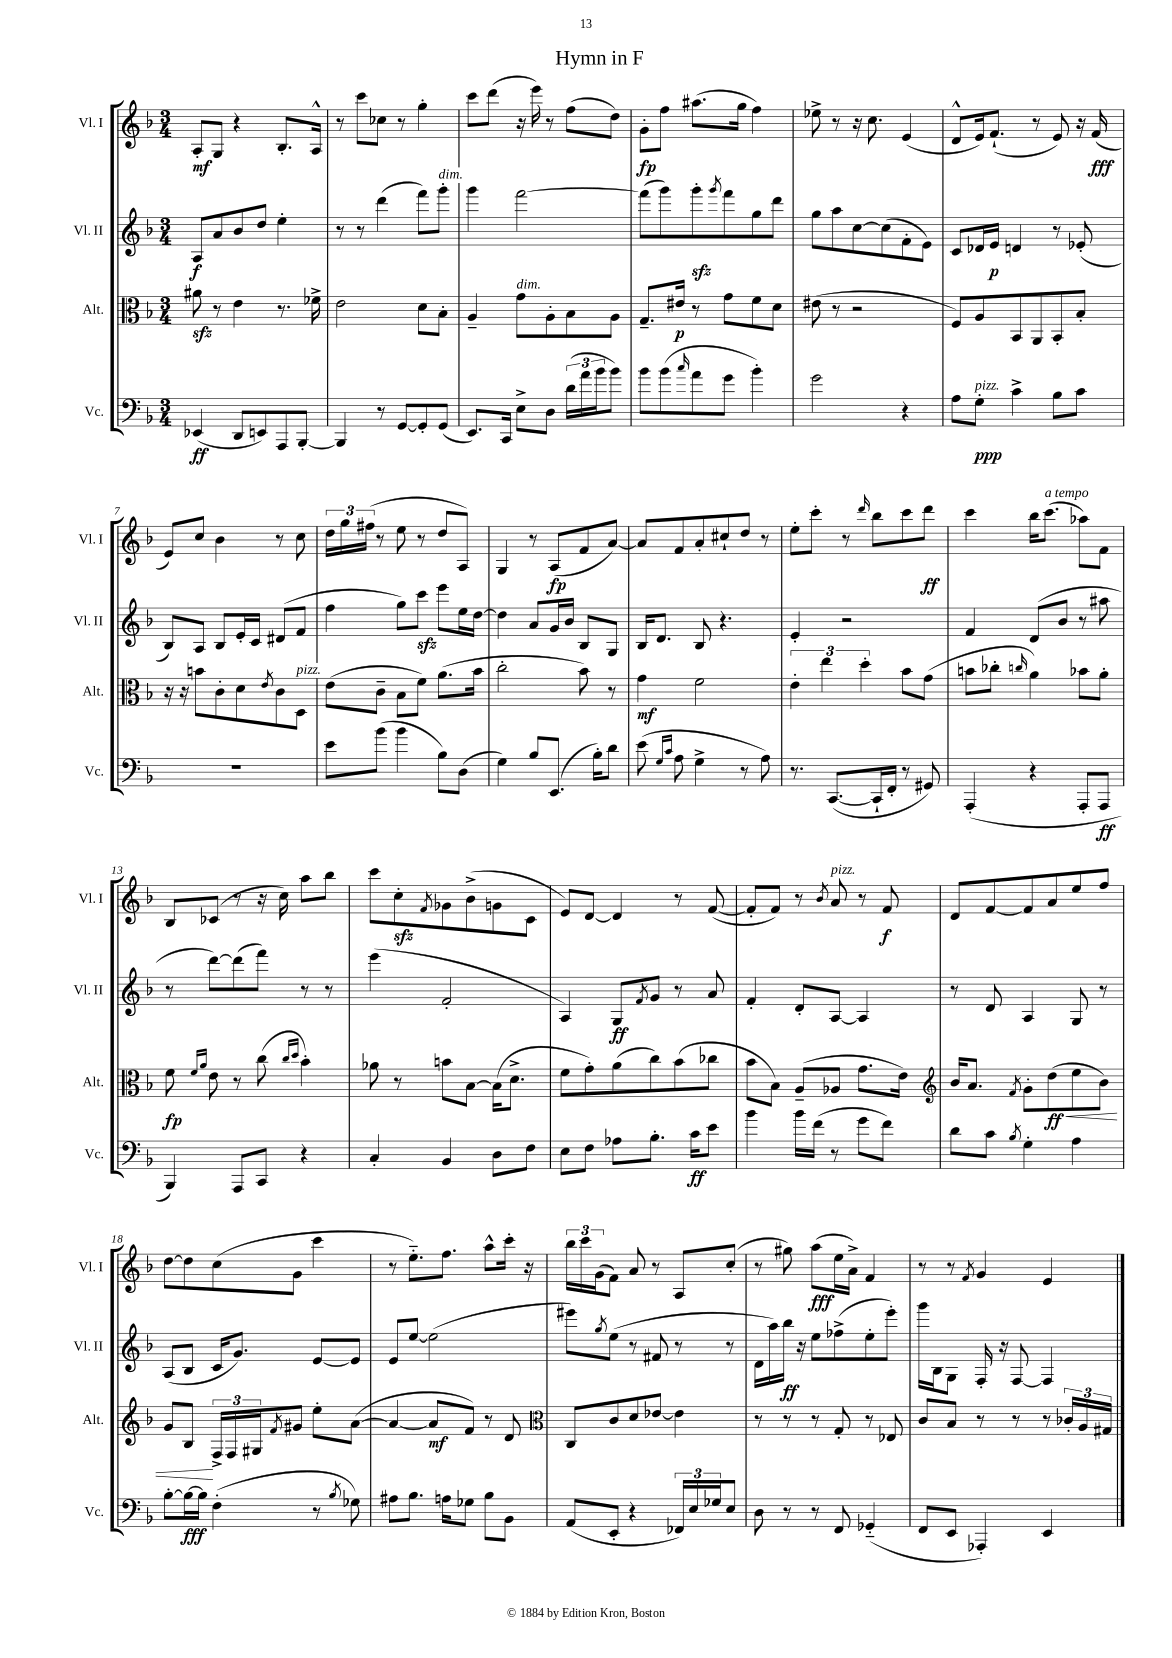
\header { title = "Hymn in F" }
<<
\new StaffGroup <<
\new Staff = "s0" \with { instrumentName = "Vl. I" shortInstrumentName = "Vl. I" } {
    \clef treble \key f \major \numericTimeSignature \time 3/4
    a8-.\mf g8 r4 bes8.-. a16-^ |
    r8 c'''8 ces''8 r8 g''4-. |
    c'''8 d'''8( r16 e'''16) r8 f''8( d''8) |
    g'8-.\fp f''8 ais''8.( g''16 f''4) |
    ees''8-> r8 r16 c''8. e'4( |
    d'8-^ e'16) f'8.-!( r8 e'8) r16 f'16\fff( |
    e'8) c''8 bes'4 r8 c''8 |
    \tuplet 3/2 { d''16 g''16 fis''16( } r8 e''8 r8 d''8 a8) |
    g4 r8 a8\fp( f'8 a'8~) |
    a'8 f'8 a'8-. cis''8-! d''8 r8 |
    e''8-. c'''8-. r8 \grace { d'''16 } bes''8 c'''8 d'''8\ff |
    c'''4 bes''16 c'''8.^\markup { \italic "a tempo" }( aes''8) f'8 |
    bes8 ces'8( r8 r16 c''16) a''8 bes''8 |
    c'''8 c''8-.\sfz \acciaccatura { f'8 } ges'8 bes'8->( g'8 c'8 |
    e'8) d'8~ d'4 r8 f'8~( |
    f'8-. f'8) r8 \acciaccatura { bes'8 } a'8^\markup { \italic "pizz." } r8 f'8\f |
    d'8 f'8~ f'8 a'8 e''8 f''8 |
    d''8~ d''8 c''8( g'8 c'''4 |
    r8 e''8.-_) f''8. a''8-^ c'''16-. r16 |
    \tuplet 3/2 { bes''16 c'''16 g'16( } f'8) a'8 r8 a8 c''8-.( |
    r8 gis''8) a''8\fff( e''16 a'16->) f'4 |
    r8 r8 \acciaccatura { f'8 } g'4 e'4 \bar "|." |
}
\new Staff = "s1" \with { instrumentName = "Vl. II" shortInstrumentName = "Vl. II" } {
    \clef treble \key f \major \numericTimeSignature \time 3/4
    a8\f a'8 bes'8 d''8 e''4-. |
    r8 r8 d'''4( f'''8) g'''8-.^\markup { \italic "dim." } |
    g'''4 f'''2~ |
    f'''8( g'''8) g'''8-.\sfz \acciaccatura { g'''8 } f'''8 g''8 d'''8 |
    g''8 a''8 c''8~ c''8( f'8-. e'8) |
    c'8 des'16 e'16\p d'4 r8 ees'8-.( |
    bes8) a8 bes8 e'16-. c'16 dis'8( f'8 |
    f''4 g''8) c'''8\sfz e'''8 e''16 d''16~ |
    d''4 a'8 g'16 bes'16 bes8 g8 |
    bes16 d'8. bes8 r4. |
    e'4-. r2 |
    f'4 d'8( bes'8 r8 ais''8 |
    r8 d'''8~) d'''8( f'''8) r8 r8 |
    e'''4( f'2-. |
    a4) g8\ff \acciaccatura { f'8 } g'8 r8 a'8 |
    f'4-. d'8-. a8~ a4 |
    r8 d'8 a4 g8 r8 |
    a8( bes8 c'16 g'8.) e'8~ e'8 |
    e'8 e''8~ e''2( |
    eis'''8) \acciaccatura { g''8 } e''8( r8 fis'8 r8 r8 |
    d'16 a''16) bes''16\ff r16 e''8 fes''8->( e''8-. e'''8-.) |
    g'''16 bes16 g8 f16-. r16 f8~ f4 \bar "|." |
}
\new Staff = "s2" \with { instrumentName = "Alt." shortInstrumentName = "Alt." } {
    \clef alto \key f \major \numericTimeSignature \time 3/4
    ais'8\sfz r8 e'4 r8. fes'16-> |
    e'2 d'8 bes8-. |
    a4-- g'8^\markup { \italic "dim." } a8-. bes8 a8 |
    g8.-- eis'16\p r8 g'8 f'8 d'8 |
    eis'8( r8 r2 |
    f8) a8 bes,8 a,8 bes,8-. bes8-. |
    r16 r16 b'8 c'8-. d'8 \acciaccatura { e'8 } c'8 d8^\markup { \italic "pizz." } |
    e'8( c'8-- bes8 f'8) a'8.( bes'16 |
    c''2-. bes'8) r8 |
    g'4\mf f'2 |
    \tuplet 3/2 { e'4-. e''4 d''4-. } bes'8 g'8( |
    b'8 ces''8-. \grace { c''16 } a'4) bes'8 a'8-. |
    f'8\fp \grace { f'16 a'16 } e'8 r8 c''8( \grace { c''16 d''16 } bes'4-.) |
    aes'8 r8 b'8 bes8~ bes16( d'8.-> |
    f'8 g'8-.) a'8( c''8) bes'8( ces''8 |
    bes'8 bes8) a8--( aes8 g'8. e'16) |
    \clef treble bes'16 a'8. \acciaccatura { f'8 } g'8-. d''8\ff\<( e''8 bes'8) |
    g'8 bes8\! \tuplet 3/2 { f16-> f16 gis16 } \acciaccatura { f'8 } gis'8 e''8-. a'8~( |
    a'4~ a'8\mf f'8) r8 d'8 |
    \clef alto c8 c'8 d'8 ees'8~ ees'4 |
    r8 r8 r8 g8-. r8 ees8 |
    c'8 bes8 r8 r8 r8 \tuplet 3/2 { ces'16-. a16 gis16 } \bar "|." |
}
\new Staff = "s3" \with { instrumentName = "Vc." shortInstrumentName = "Vc." } {
    \clef bass \key f \major \numericTimeSignature \time 3/4
    ees,4\ff( d,8 e,8) a,,8 bes,,8~-. |
    bes,,4 r8 g,8~ g,8-. g,8( |
    e,8.) c,16 e8-> d8 \tuplet 3/2 { d'16( a'16 bes'16 } bes'8) |
    bes'8 bes'8( \grace { c''16 } a'8 g'8 bes'4-.) |
    g'2 r4 |
    a8 g8-.\ppp^\markup { \italic "pizz." } c'4-> bes8 c'8 |
    R2. |
    e'8 bes'8( bes'4 bes8) d8( |
    g4) bes8 e,8.( bes16-.) d'8 |
    e'8( \grace { g16 c'16 } a8 g4-> r8 a8) |
    r8. c,8.~( c,16-! f,16-. r8 gis,8) |
    a,,4-.( r4 a,,8-. a,,8\ff |
    bes,,4) a,,8 c,8 r4 |
    c4-. bes,4 d8 f8 |
    e8 f8 aes8 bes8.-. c'16\ff e'8 |
    bes'4 bes'16 f'16( r8 g'8 f'8) |
    d'8 c'8 \acciaccatura { bes8 } g4-. a4 |
    bes8~-. bes16~\fff bes16 f4-.( r8 \acciaccatura { bes8 } ges8) |
    ais8 bes8. a16 ges8 bes8 bes,8 |
    a,8( e,8-. r4 \tuplet 3/2 { fes,16) e16 ges16 } e8 |
    d8 r8 r8 f,8 ges,4-_( |
    f,8 e,8 aes,,4-.) e,4 \bar "|." |
}
>>
>>
